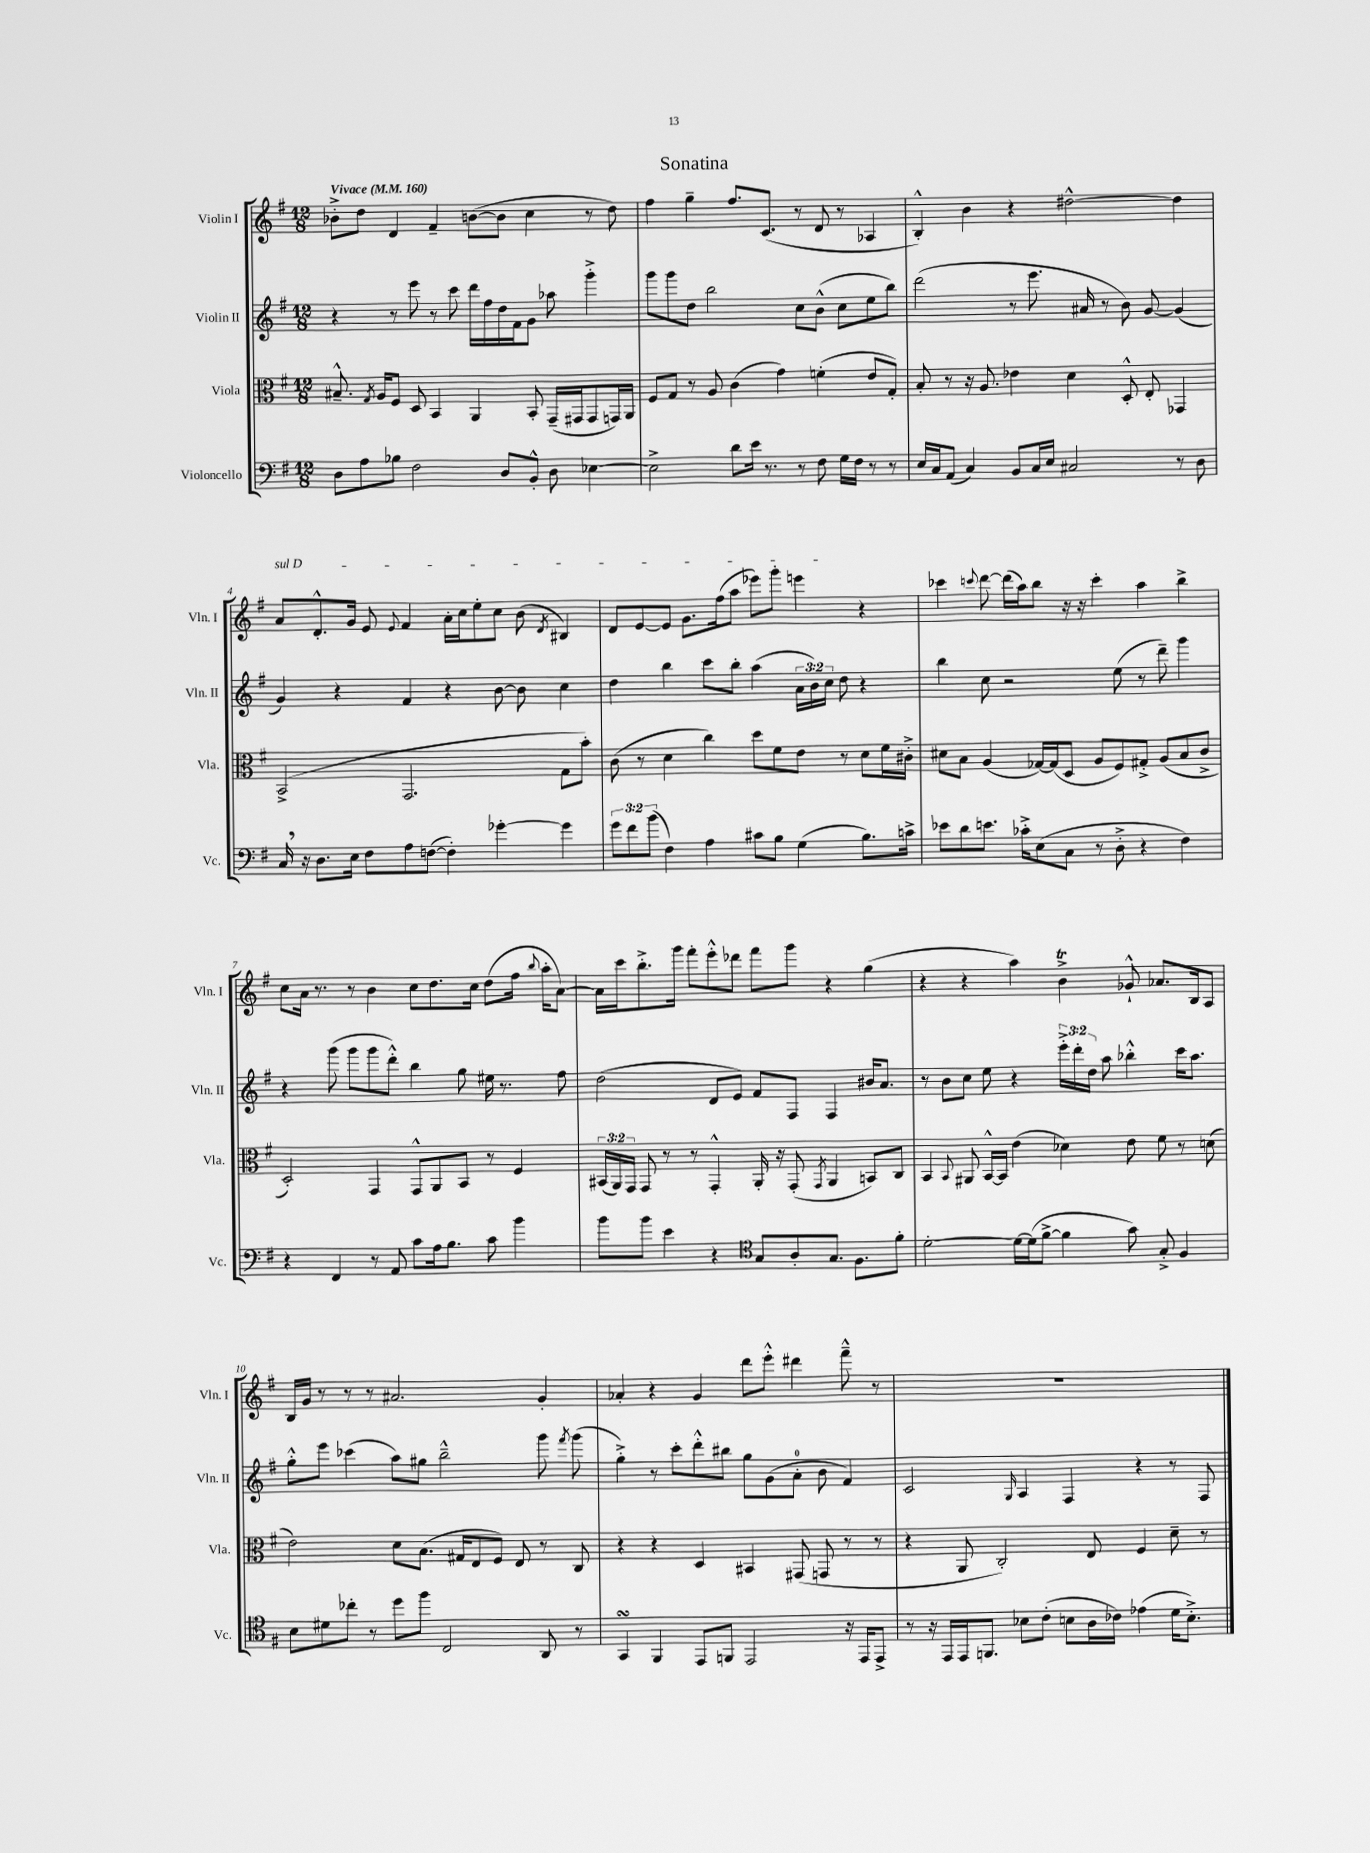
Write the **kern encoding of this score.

**kern	**kern	**kern	**kern
*staff4	*staff3	*staff2	*staff1
*clefF4	*clefC3	*clefG2	*clefG2
*k[f#]	*k[f#]	*k[f#]	*k[f#]
*M12/8	*M12/8	*M12/8	*M12/8
*MM160	*MM160	*MM160	*MM160
8D\L	8.B#~^^/	4r	8b-'^\L
8A\	.	.	8dd\J
.	8qG/	.	.
.	16A/LK	.	.
8B-\J	8F#/J	8r	4d/
2F#\	8D/	8eee\	.
.	4BB/	8r	4f#~/
.	.	8ccc\	.
.	4AA/	16ddd\LL	([8b\L
.	.	16ff#\	.
8D/L	.	16dd\	8b\]J
.	.	16f#\J	.
8BB'^^/J	8BB'/	8g\J	4cc\
8D\	(16GG~/LL	8aa-\	.
.	16GG#/J	.	.
[4E-\	8GG#/	4ggg'^\	8r
.	16GG/L)	.	8dd\)
.	16AA/JJ	.	.
=	=	=	=
2E-^\]	8F#/L	8ggg\L	4ff#\
.	8G/J	8ggg\	.
.	8r	8dd\J	4gg~\
.	8A/	2bb\	.
8d\L	(4c\	.	8.ff#/L
16e\Jk	.	.	.
8.r	.	.	(8.c/J
.	4g\)	.	.
8r	.	8cc\L	8r
8F#\	(4f'\	(8b^^\J	8d/
16G\LL	.	8cc\L	8r
16F#\JJ	.	.	.
8r	8e/L	8ee\	4A-/
8r	8G'/J)	8bb\J)	.
=	=	=	=
16E/LL	8B'/	(2ddd\	4B'^^/)
16C/J	.	.	.
(8AA/J	8r	.	.
4C/)	16r	.	4b\
.	8.A/	.	.
8BB/L	4e-\	8r	4r
16C/L	.	8.eee\	.
16E/JJ	.	.	.
2C#/	4d\	.	[2dd#^^\
.	.	16a#/	.
.	.	8r	.
.	8D'^^/	8b\)	.
.	8E'/	[8g/	.
8r	4GG-/	(4g/]	4dd#\]
8D\	.	.	.
=	=	=	=
16C/	(2BB^/	4g/)	8a/L
16r	.	.	.
8.D\L	.	.	8.d'^^/
.	.	4r	.
16E\Jk	.	.	16g/Jk
8F#\L	.	.	8e/
.	.	.	8qqe/
8A\	2.GG/	4f#/	4f#/
([8F\J	.	.	.
4F'\])	.	4r	16a'\LL
.	.	.	16cc\J
.	.	.	8ee'\
[4g-'\	.	[8b\	8cc\J
.	.	8b\]	(8b\
.	.	.	8qd/
4g-\]	8G\L	4cc\	4B#/)
.	8b'\J)	.	.
=	=	=	=
12g\L	(8c\	4dd\	8d/L
12f#\	.	.	.
.	8r	.	[8e/
(12b\J	.	.	.
4F#\)	4d\	4bb\	8e/]J
.	.	.	8.g\L
4A\	4cc\)	8ccc\L	.
.	.	.	(16ff#\k
.	.	8bb'\J	8aa\J
8c#\L	8dd\L	(4aa\	8eee-\L)
8B\J	8f#\	.	8ggg'\J
(4G\	8e\J	24a\LL	4eee\
.	.	24b\)	.
.	.	24cc\JJ	.
.	8r	8dd\	.
8.B\L)	8d\L	4r	4r
.	16f#\L	.	.
16c^\Jk	16c#'^\JJ	.	.
=	=	=	=
8e-\L	8d#\L	4bb\	4ccc-\
8d\	8B\J	.	.
.	.	.	8qqccc/
8.e\J	(4A/	8cc\	[8ddd\
.	.	2r	(16ddd\]LL
16c-'^\LK	.	.	16aa\J)
(8E\	[16G-/LL)	.	8bb\J
.	(16G-/]J	.	.
8C\J	8D/J	.	16r
.	.	.	16r
8r	8A/L	.	4ccc'\
8D'^\	8F#/)	(8ee\	.
4r	8G#'^/J	8r	4aa\
.	(8A/L	8ddd~\)	.
4F#\)	8B/	4ggg\	4bb^\
.	8c^/J	.	.
=	=	=	=
4r	2D'/)	4r	8cc\L
.	.	.	16a\Jk
.	.	.	8.r
4FF#/	.	(8ggg\	.
.	.	8ggg\L	8r
8r	4GG/	8ggg\	4b\
8AA/	.	8ddd'^^\J)	.
8c\L	8GG^^/L	4bb\	8cc\L
16A\k	8AA/	.	8.dd\
8.B\J	.	.	.
.	8BB/J	8gg\	.
.	.	.	16cc\Jk
8c\	8r	16ee#\	(8dd\L
.	.	8.r	.
4b\	4F#/	.	16ff#\Jk
.	.	.	8qqbb/
.	.	.	16aa'\LK
.	.	8ff#\	[8a\J)
=	=	=	=
8b\L	(24BB#/LL	(2dd\	16a\]LL
.	24AA/)	.	.
.	.	.	16ccc\J
.	24GG/JJ	.	.
8b\J	8GG/	.	8.bb'^\
4e\	8r	.	.
.	.	.	16ggg\Jk
.	8r	.	8fff#'\L
4r	4GG'^^/	8d/L	8eee'^^\
.	.	8e/J)	8ddd-\J
*clefC4	*	*	*
8G/L	16AA'/	8f#/L	8fff#\L
.	16r	.	.
8A'/	(8GG'/	8F#/J	8ggg\J
.	8qGG/	.	.
8.G/J	4AA/	4F#/	4r
8.F#\L	.	.	.
.	8BB/L)	16b#/LK	(4gg\
.	.	8.a/J	.
8f#'\J	8C/J	.	.
=	=	=	=
[2d'\	4BB/	8r	4r
.	.	8b\L	.
.	8qqBB/	.	.
.	8AA#/	8cc\J	4r
.	[16BB^^/LL	8ee\	.
.	16BB/]JJ	.	.
16d\_LL	(4e\	4r	4aa\)
(16d\]J	.	.	.
[8f#^\J	.	.	.
4f#\]	4d-\)	24eee'^\LL	4b^\
.	.	24ddd'\	.
.	.	24dd\JJ	.
.	.	8aa\	.
8g\)	8e\	4bb-'^^\	8g-`^^/
8G'^/	8f#\	.	8.a-/L
4F#/	8r	16ccc\LK	.
.	.	8.aa\J	16B/k
.	(8d\	.	8A/J
=	=	=	=
8B\L	2e\)	8gg'^^\L	16B/LL
.	.	.	16g/JJ
8d#\	.	8eee\J	8r
8cc-'\J	.	(4ccc-\	8r
8r	.	.	8r
8dd\L	8d\L	8aa\L)	2.a#/
8ff#\J	(8.B\J	8gg#\J	.
2C/	.	2bb~^^\	.
.	16G#/LK	.	.
.	8E/	.	.
.	8F#/J)	.	.
.	8E/	.	.
8AA/	8r	8ggg\	4g'/
.	.	8qfff#/	.
8r	8C/	(8ggg\	.
=	=	=	=
4GG/	4r	4gg'^\)	4a-'/
4FF#/	4r	8r	4r
.	.	8ccc'\L	.
8EE/L	4D/	8ddd'^^\	4g/
8FF/J	.	8bb#\J	.
2EE/	4BB#/	8gg\L	8ddd\L
.	.	(8g\	8eee'^^\J
.	(8GG#/	8a'\J	4ddd#\
.	8GG/	8b\	.
16r	8r	4f#/)	8fff#~^^\
16EE/LK	.	.	.
8EE^/J	8r	.	8r
=	=	=	=
8r	4r	2c/	1.r
16r	.	.	.
16EE/LL	.	.	.
16EE/J	8AA/	.	.
8.FF/J	.	.	.
.	2C'/)	.	.
.	.	16qqG/	.
8B-\L	.	4A/	.
(8c'\J	.	.	.
8B\L	.	4F#/	.
16A\L	8E/	.	.
16c-\JJ)	.	.	.
(4e-\	4F#/	4r	.
16d\LK	8d~\	8r	.
8.B'^\J)	.	.	.
.	8r	8F#/	.
==	==	==	==
*-	*-	*-	*-
